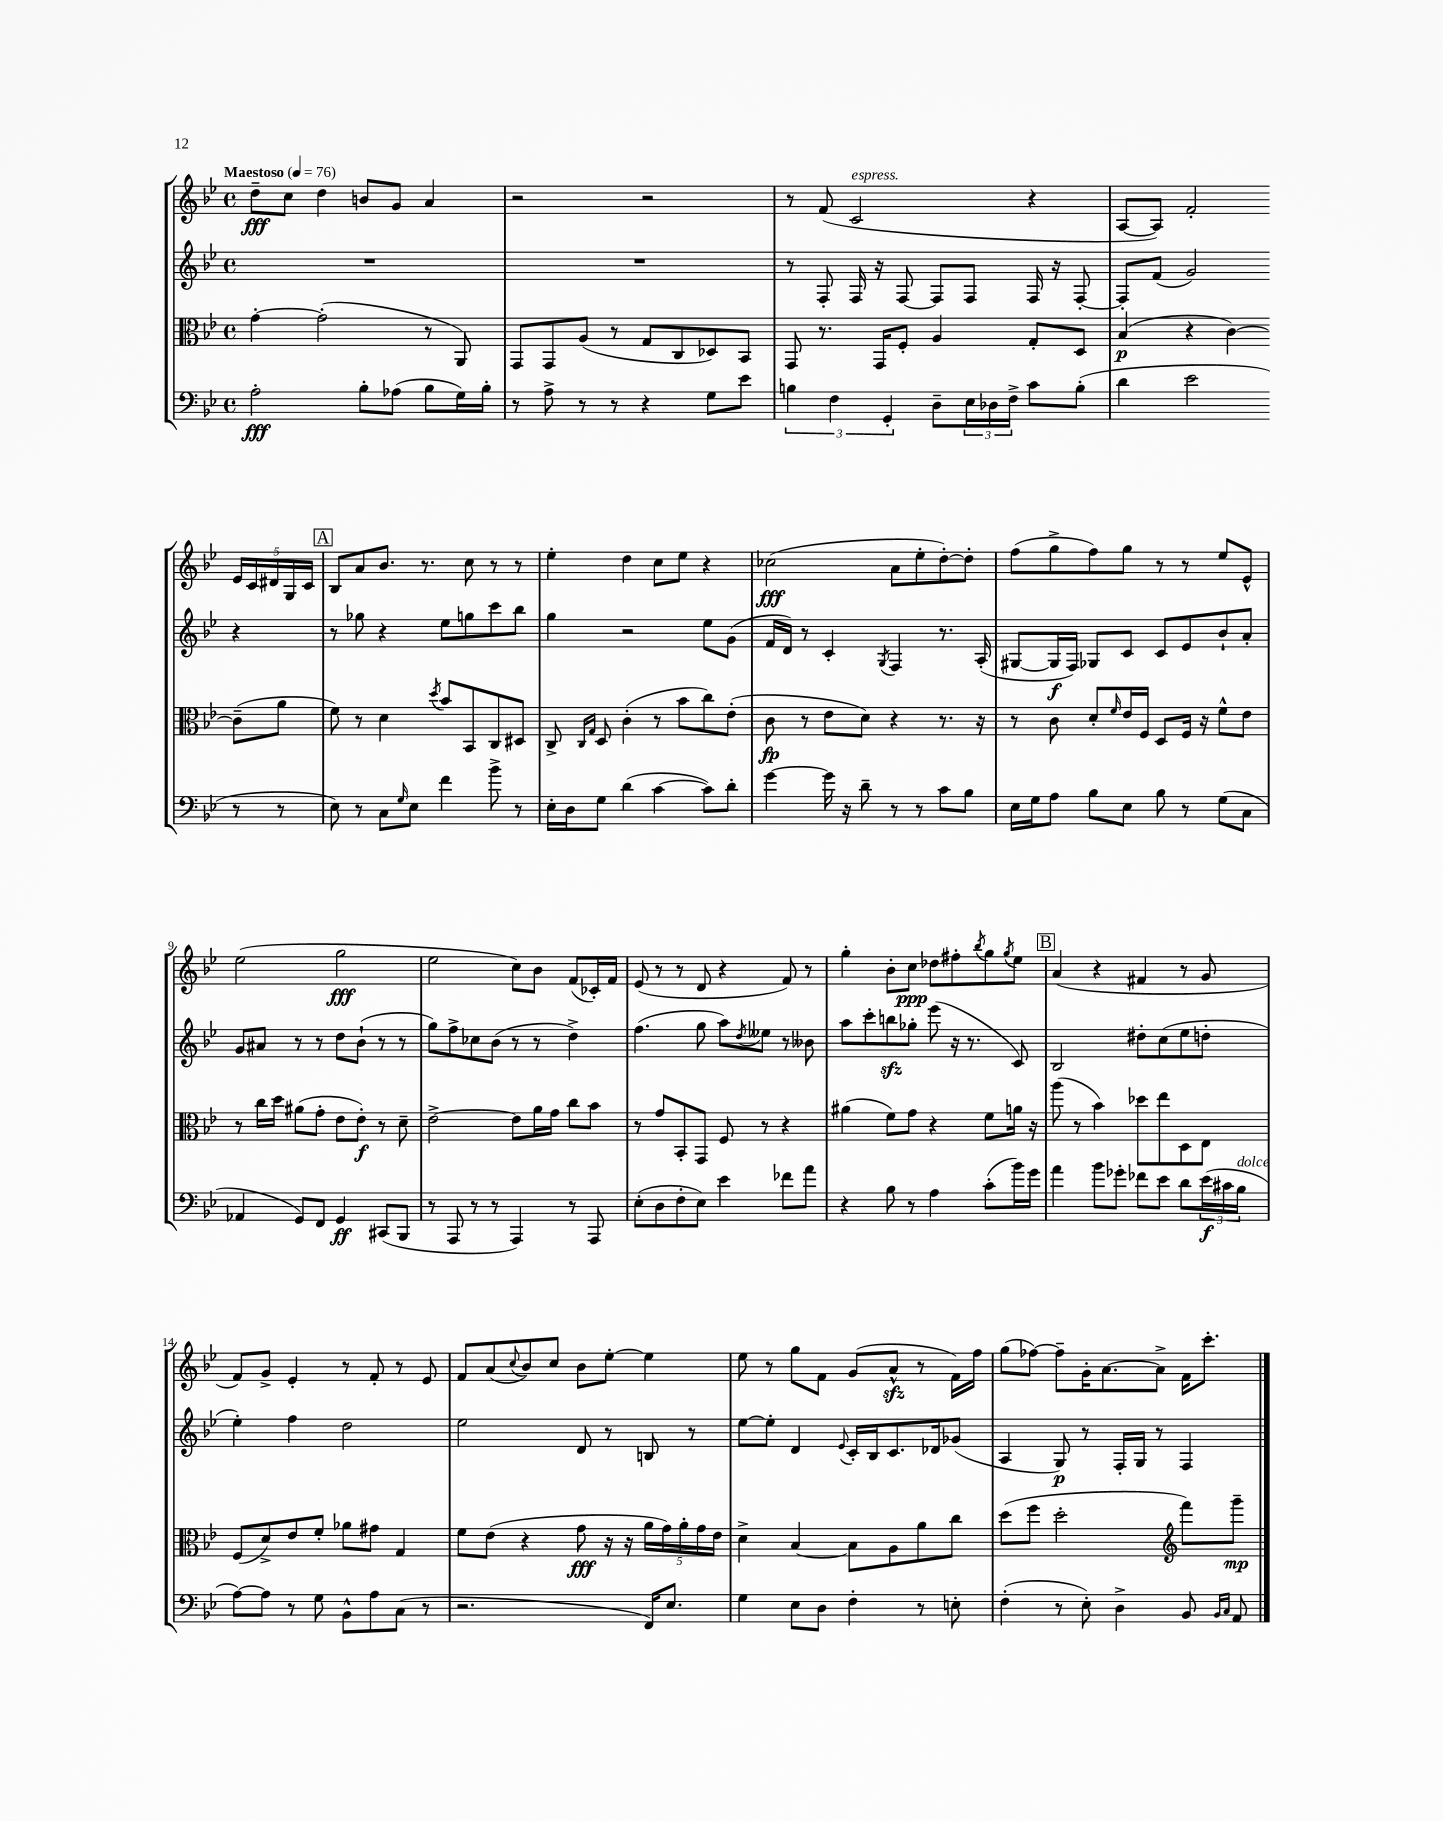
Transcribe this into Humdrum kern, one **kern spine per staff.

**kern	**dynam	**kern	**dynam	**kern	**dynam	**kern	**dynam
*part4	*part4	*part3	*part3	*part2	*part2	*part1	*part1
*staff4	*staff4	*staff3	*staff3	*staff2	*staff2	*staff1	*staff1
*clefF4	*	*clefC3	*	*clefG2	*	*clefG2	*
*k[b-e-]	*	*k[b-e-]	*	*k[b-e-]	*	*k[b-e-]	*
*M4/4	*	*M4/4	*	*M4/4	*	*M4/4	*
*met(c)	*	*met(c)	*	*met(c)	*	*met(c)	*
*MM76	*	*MM76	*	*MM76	*	*MM76	*
=1	=1	=1	=1	=1	=1	=1	=1
!	!	!	!	!	!	!LO:TX:a:B:t=Maestoso	!
2A'\	fff	[4g'\	.	1r	.	8dd~\L	fff
.	.	.	.	.	.	8cc\J	.
.	.	(2g'\]	.	.	.	4dd\	.
8B-'\L	.	.	.	.	.	8bn/L	.
(8A-X\J	.	.	.	.	.	8g/J	.
8B-\L	.	8r	.	.	.	4a/	.
16G\L)	.	8AA/)	.	.	.	.	.
16B-'\JJ	.	.	.	.	.	.	.
=2	=2	=2	=2	=2	=2	=2	=2
8r	.	8GG/L	.	1r	.	2r	.
8A^\	.	8GG/	.	.	.	.	.
8r	.	(8A/J	.	.	.	.	.
8r	.	8r	.	.	.	.	.
4r	.	8G/L	.	.	.	2r	.
.	.	8C/	.	.	.	.	.
8G\L	.	8D-X/)	.	.	.	.	.
8e-\J	.	8BB-/J	.	.	.	.	.
=3	=3	=3	=3	=3	=3	=3	=3
6Bn\	.	8GG/	.	8r	.	8r	.
.	.	8.r	.	8F'/	.	(8f/	.
6F\	.	.	.	.	.	.	.
!	!	!	!	!	!	!LO:TX:a:i:t=espress.	!
.	.	.	.	16F/	.	2c/	.
.	.	16GG/KL	.	16r	.	.	.
6GG'/	.	.	.	.	.	.	.
.	.	8F'/J	.	[8F/	.	.	.
8D~\L	.	4A/	.	8F/L]	.	.	.
24E-\L	.	.	.	8F/J	.	.	.
24D-X\	.	.	.	.	.	.	.
24F^\JJ	.	.	.	.	.	.	.
8c\L	.	8G'/L	.	16F/	.	4r	.
.	.	.	.	16r	.	.	.
(8B'\J	.	8D/J	.	[8F'/	.	.	.
=4	=4	=4	=4	=4	=4	=4	=4
4d\	.	(4B-/	p	8F'/L]	.	[8A/L	.
.	.	.	.	(8f/J	.	8A/J])	.
2e-\	.	4r	.	2g/)	.	2f'/	.
.	.	[4c\)	.	.	.	.	.
8r	.	(8c~\L]	.	4r	.	20e-/LL	.
.	.	.	.	.	.	20c/	.
.	.	.	.	.	.	20d#X/	.
8r	.	8a\J	.	.	.	.	.
.	.	.	.	.	.	20G/	.
.	.	.	.	.	.	20c/JJ	.
!!LO:LB:g=z
!!LO:REH:place=s1:t=A
=5	=5	=5	=5	=5	=5	=5	=5
8E-\)	.	8f\)	.	8r	.	8B-/L	.
8r	.	8r	.	8gg-X\	.	8a/	.
8C\L	.	4d\	.	4r	.	8.b-/J	.
16qqG/	.	.	.	.	.	.	.
8E-\J	.	.	.	.	.	.	.
.	.	.	.	.	.	8.r	.
.	.	8qdd/	.	.	.	.	.
4f\	.	8b-/L	.	8ee-\L	.	.	.
.	.	8BB-/	.	8ggn\	.	8cc\	.
8b-^\	.	8C/	.	8ccc\	.	8r	.
8r	.	8D#X/J	.	8bb-\J	.	8r	.
=6	=6	=6	=6	=6	=6	=6	=6
16E-'\LL	.	8C^/	.	4gg\	.	4ee-'\	.
16D\J	.	.	.	.	.	.	.
.	.	16qqC/LL	.	.	.	.	.
.	.	16qqG/JJ	.	.	.	.	.
8G\J	.	8D/	.	.	.	.	.
(4d\	.	(4c'\	.	2r	.	4dd\	.
[4c\	.	8r	.	.	.	8cc\L	.
.	.	8b-\L	.	.	.	8ee-\J	.
8c\L])	.	8cc\)	.	8ee-\L	.	4r	.
8d'\J	.	(8e-'\J	.	(8g\J	.	.	.
=7	=7	=7	=7	=7	=7	=7	=7
[4g\	.	8c\	fp	16f/LL	.	(2cc-X\	fff
.	.	.	.	16d/JJ)	.	.	.
.	.	8r	.	8r	.	.	.
16g\]	.	8e-\L	.	4c'/	.	.	.
16r	.	.	.	.	.	.	.
8d~\	.	8d\J)	.	.	.	.	.
.	.	.	.	8qG/	.	.	.
8r	.	4r	.	4F/	.	8a\L	.
8r	.	.	.	.	.	8ee-'\	.
8c\L	.	8.r	.	8.r	.	[8dd'\)	.
8B-\J	.	.	.	.	.	8dd'\J]	.
.	.	16r	.	(16A'/	.	.	.
=8	=8	=8	=8	=8	=8	=8	=8
16E-\LL	.	8r	.	[8G#X/L	.	(8ff\L	.
16G\J	.	.	.	.	.	.	.
8A\J	.	8c\	.	16G#/L]	f	8gg^\	.
.	.	.	.	16F/JJ)	.	.	.
8B-\L	.	8d'/L	.	8G-X/L	.	8ff\)	.
.	.	16qqf/	.	.	.	.	.
8E-\J	.	16e-/L	.	8c/J	.	8gg\J	.
.	.	16F/JJ	.	.	.	.	.
8B-\	.	8D/L	.	8c/L	.	8r	.
8r	.	16F/Jk	.	8e-/	.	8r	.
.	.	16r	.	.	.	.	.
(8G\L	.	8f^^\L	.	8b-`/	.	8ee-/L	.
8C\J	.	8e-\J	.	8a'/J	.	8e-^^/J	.
!!LO:LB:g=z
=9	=9	=9	=9	=9	=9	=9	=9
4AA-X/	.	8r	.	8g/L	.	(2ee-\	.
.	.	16cc\LL	.	8a#X/J	.	.	.
.	.	16dd\JJ	.	.	.	.	.
8GG/L)	.	(8a#X\L	.	8r	.	.	.
8FF/J	.	8g'\J	.	8r	.	.	.
4GG/	ff	8e-\L	.	8dd\L	.	2gg\	fff
.	.	8e-'\J)	f	(8b-`\J	.	.	.
(8CC#X/L	.	8r	.	8r	.	.	.
8BBB-/J	.	8d~\	.	8r	.	.	.
=10	=10	=10	=10	=10	=10	=10	=10
8r	.	[2e-^\	.	8gg\L)	.	2ee-\	.
8AAA/	.	.	.	8ff^\	.	.	.
8r	.	.	.	8cc-X\	.	.	.
8r	.	.	.	(8b-\J	.	.	.
4AAA/)	.	8e-\L]	.	8r	.	8cc\L)	.
.	.	16a\L	.	8r	.	8b-\J	.
.	.	16g\JJ	.	.	.	.	.
8r	.	8cc\L	.	4dd^\)	.	(8f/L	.
8AAA/	.	8b-\J	.	.	.	16c-X'/L)	.
.	.	.	.	.	.	16f/JJ	.
=11	=11	=11	=11	=11	=11	=11	=11
(8E-'\L	.	8r	.	(4.ff\	.	(8e-/	.
8D\	.	8g/L	.	.	.	8r	.
8F'\	.	8BB-'/	.	.	.	8r	.
8E-\J)	.	8GG/J	.	8gg\	.	8d/	.
4e-\	.	8F/	.	8aa\L)	.	4r	.
.	.	.	.	8qdd/	.	.	.
.	.	8r	.	8ee--X\J	.	.	.
8f-X\L	.	4r	.	8r	.	8f/)	.
8a\J	.	.	.	8b--X\	.	8r	.
=12	=12	=12	=12	=12	=12	=12	=12
4r	.	(4a#X\	.	8aa\L	.	4gg'\	.
.	.	.	.	8ccc'\	.	.	.
8B-\	.	8f\L)	.	8bbnzz\	.	8b-'\L	.
8r	.	8g\J	.	8gg-X'\J	.	8cc\J	ppp
4A\	.	4r	.	(8eee-\	.	8dd-X\L	.
.	.	.	.	16r	.	8ff#X'\	.
.	.	.	.	8.r	.	.	.
.	.	.	.	.	.	8qbb-/	.
(8c'\L	.	8f\L	.	.	.	8gg\	.
.	.	.	.	.	.	8qgg/	.
16b-\L)	.	16an\Jk	.	8c/)	.	8ee-\J	.
16g\JJ	.	16r	.	.	.	.	.
!!LO:REH:place=s1:t=B
=13	=13	=13	=13	=13	=13	=13	=13
4a\	.	(8aa\	.	2B-/	.	(4a/	.
.	.	8r	.	.	.	.	.
8b-\L	.	4b-\)	.	.	.	4r	.
8g-X'\J	.	.	.	.	.	.	.
8f-X\L	.	8dd-X\L	.	8dd#X'\L	.	4f#X/	.
8e-\J	.	8ee-\	.	(8cc\	.	.	.
8d\L	.	8D\	.	8ee-\	.	8r	.
(24e-\L	f	8E-\J	.	8ddn'\J	.	8g/	.
24c#X\	.	.	.	.	.	.	.
!LO:TX:a:i:t=dolce	!	!	!	!	!	!	!
24B-\JJ	.	.	.	.	.	.	.
!!LO:LB:g=z
=14	=14	=14	=14	=14	=14	=14	=14
[8A\L)	.	(8F/L	.	4ee-'\)	.	8f/L)	.
8A\J]	.	8d^/)	.	.	.	8g^/J	.
8r	.	8e-/	.	4ff\	.	4e-'/	.
8G\	.	8f'/J	.	.	.	.	.
8BB-^^\L	.	8a-X\L	.	2dd\	.	8r	.
8A\	.	8g#X\J	.	.	.	8f'/	.
(8C\J	.	4G/	.	.	.	8r	.
8r	.	.	.	.	.	8e-/	.
=15	=15	=15	=15	=15	=15	=15	=15
2.r	.	8f\L	.	2ee-\	.	8f/L	.
.	.	(8e-\J	.	.	.	(8a/	.
.	.	.	.	.	.	8qqcc/	.
.	.	4r	.	.	.	8b-/)	.
.	.	.	.	.	.	8cc/J	.
.	.	8g\	fff	8d/	.	8b-\L	.
.	.	16r	.	8r	.	[8ee-'\J	.
.	.	16r	.	.	.	.	.
16FF/KL)	.	20a\LL	.	8Bn/	.	4ee-\]	.
.	.	20g\)	.	.	.	.	.
8.E-/J	.	.	.	.	.	.	.
.	.	20a'\	.	.	.	.	.
.	.	.	.	8r	.	.	.
.	.	20g\	.	.	.	.	.
.	.	20e-\JJ	.	.	.	.	.
=16	=16	=16	=16	=16	=16	=16	=16
4G\	.	4d^\	.	[8ee-\L	.	8ee-\	.
.	.	.	.	8ee-'\J]	.	8r	.
8E-\L	.	[4B-/	.	4d/	.	8gg\L	.
8D\J	.	.	.	.	.	8f\J	.
.	.	.	.	8qqe-/	.	.	.
4F'\	.	8B-\L]	.	16c'/LL	.	(8g/L	.
.	.	.	.	16B-/J	.	.	.
.	.	8A\	.	8.c/	.	8azz^^/J	.
8r	.	8a\	.	.	.	8r	.
.	.	.	.	16d-X/k	.	.	.
8En'\	.	8cc\J	.	(8g-X/J	.	16f\LL)	.
.	.	.	.	.	.	16ff\JJ	.
=17	=17	=17	=17	=17	=17	=17	=17
(4F'\	.	(8dd\L	.	4A/	.	(8gg\L	.
.	.	8ff\J	.	.	.	[8ff-X\J)	.
8r	.	2dd'\	.	8G/)	p	8ff-~\L]	.
8E-'\)	.	.	.	8r	.	16g'\K	.
.	.	.	.	.	.	[8.a\	.
4D^\	.	.	.	16F'/LL	.	.	.
.	.	.	.	16G/JJ	.	.	.
.	.	.	.	8r	.	8a^\J]	.
*	*	*clefG2	*	*	*	*	*
8BB-/	.	8fff\L)	.	4F/	.	16f\KL	.
.	.	.	.	.	.	8.ccc'\J	.
16qqBB-/LL	.	.	.	.	.	.	.
16qqC/JJ	.	.	.	.	.	.	.
8AA/	.	8ggg~\J	mp	.	.	.	.
==	==	==	==	==	==	==	==
*-	*-	*-	*-	*-	*-	*-	*-
